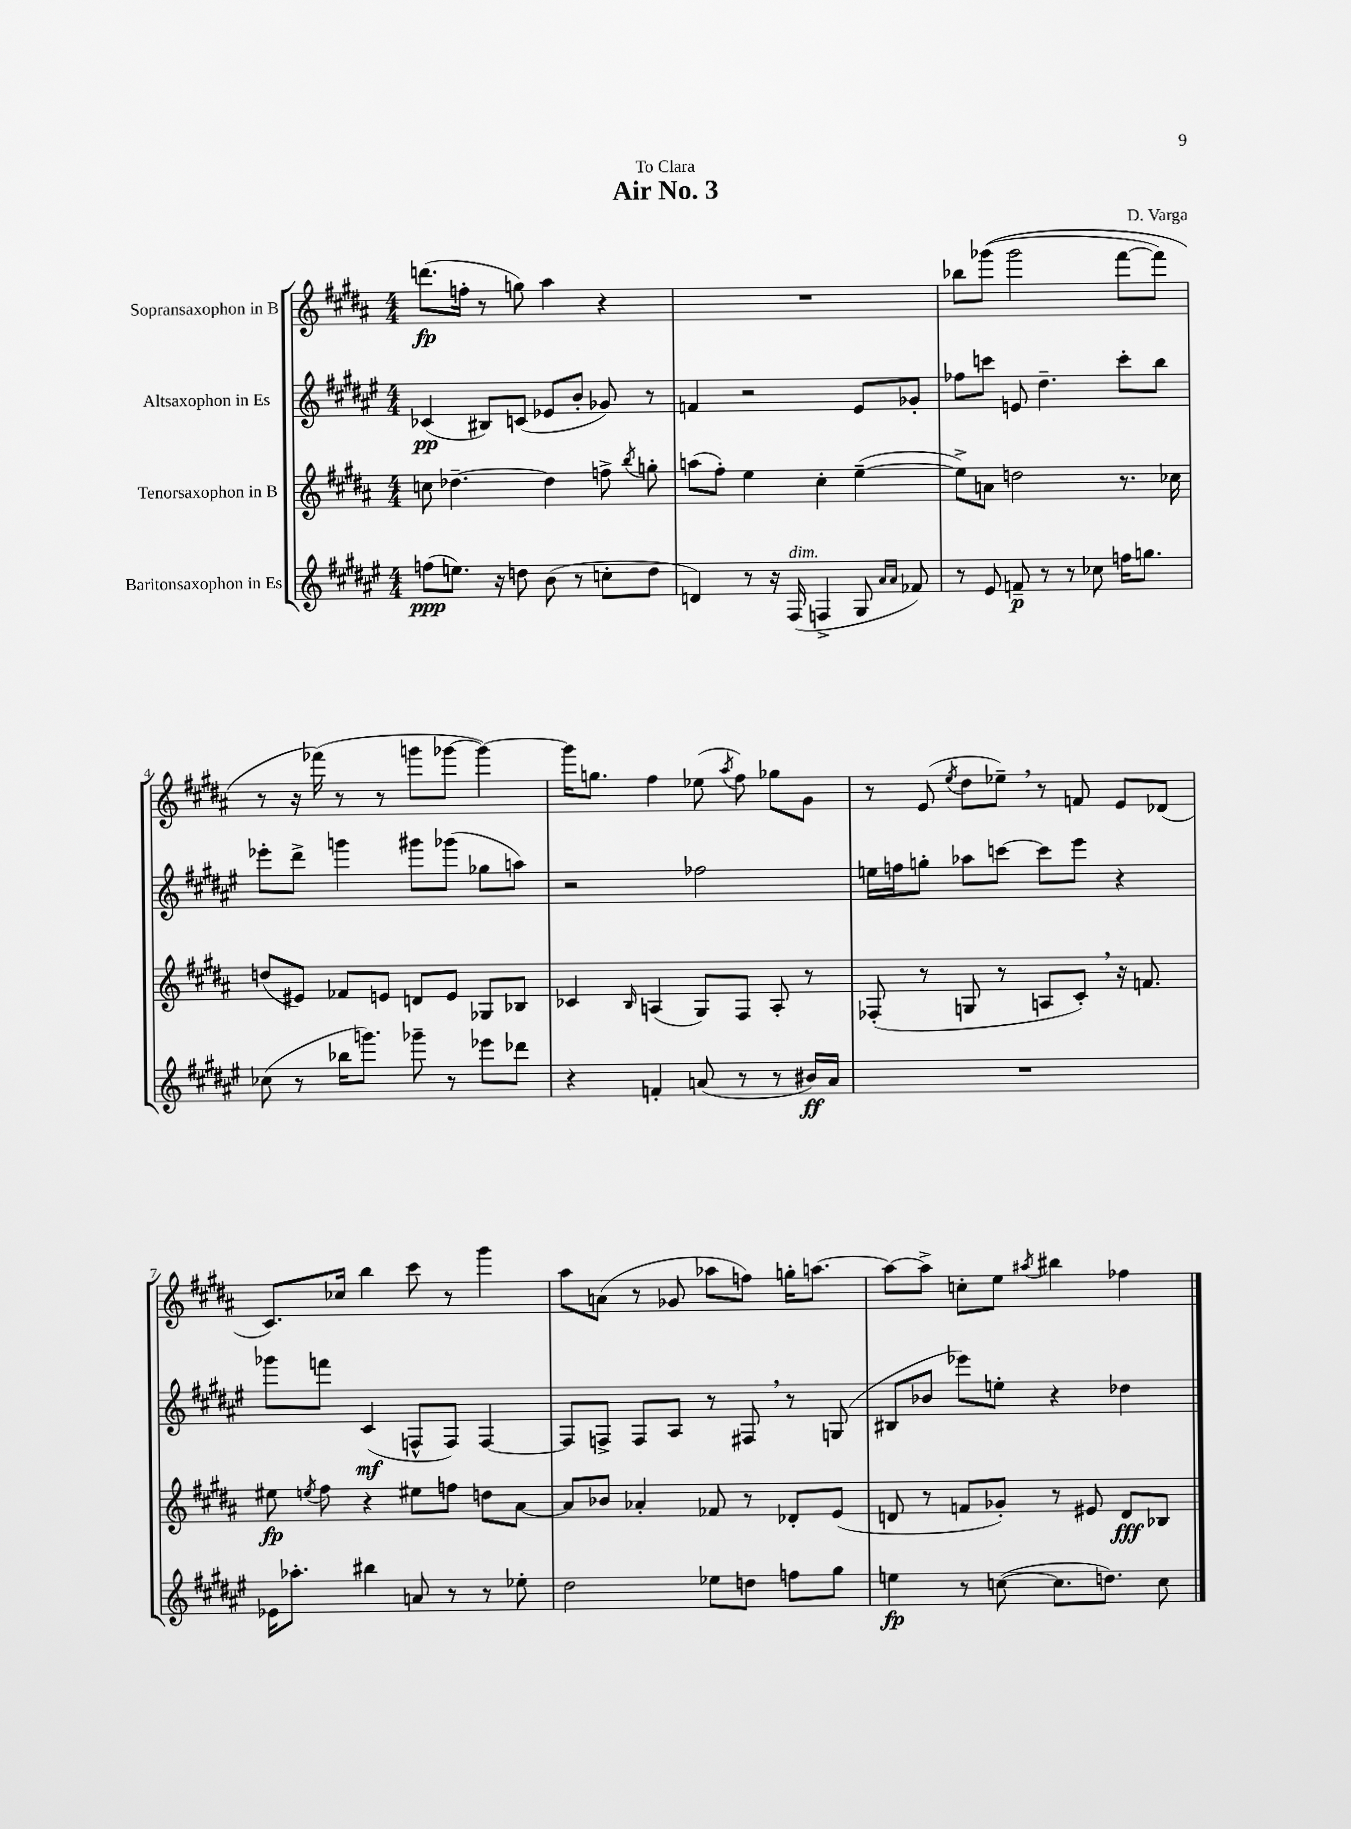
\header { title = "Air No. 3" composer = "D. Varga" dedication = "To Clara" }
<<
\new StaffGroup <<
\new Staff = "s0" \with { instrumentName = "Sopransaxophon in B" } {
    \clef treble \key b \major \numericTimeSignature \time 4/4
    \autoBeamOff d'''8.[\fp( f''16]-. r8 g''8) ais''4 r4 |
    R1 |
    bes''8[ ges'''8](\( ges'''2 fis'''8[~ fis'''8]) |
    r8 r16 fes'''16(\) r8 r8 g'''8[ ges'''8]~ ges'''4~) |
    ges'''16[ g''8.] fis''4 ees''8( \acciaccatura { ais''8 } fis''8) ges''8[ gis'8] |
    r8 e'8( \acciaccatura { e''8 } dis''8[ ees''8]--) \breathe r8 f'8 e'8[ des'8]( |
    cis'8.[) ces''16] b''4 cis'''8 r8 gis'''4 |
    ais''8[ a'8]( r8 ges'8 aes''8[ f''8]) g''16[-. a''8.]~ |
    a''8[~ a''8]-> c''8[-. e''8] \acciaccatura { ais''8 } bis''4 fes''4 \bar "|." |
}
\new Staff = "s1" \with { instrumentName = "Altsaxophon in Es" } {
    \clef treble \key fis \major \numericTimeSignature \time 4/4
    \autoBeamOff ces'4\pp( bis8[) c'8]( ees'8[ b'8]-. ges'8) r8 |
    f'4 r2 eis'8[ ges'8]-. |
    fes''8[ c'''8] e'8 dis''4.-- c'''8[-. b''8] |
    ees'''8[-. dis'''8]-> g'''4 gis'''8[ ges'''8]( ges''8[ a''8]) |
    r2 fes''2 |
    e''16[ f''16 g''8]-. aes''8[ c'''8]~ c'''8[ eis'''8] r4 |
    ges'''8[ f'''8] cis'4\mf( f8[-^ f8]) f4~ |
    f8[ f8]-> f8[ ais8] r8 fis8 \breathe r8 g8( |
    bis8[ bes'8] ees'''8[) e''8]-. r4 des''4 \bar "|." |
}
\new Staff = "s2" \with { instrumentName = "Tenorsaxophon in B" } {
    \clef treble \key b \major \numericTimeSignature \time 4/4
    \autoBeamOff c''8 des''4.~-- des''4 f''8-> \acciaccatura { b''8 } g''8-. |
    a''8[( fis''8]-.) e''4 cis''4-. e''4~--( |
    e''8[->) a'8] d''2 r8. ces''16 |
    d''8[( eis'8]) fes'8[ e'8] d'8[ e'8] ges8[ bes8] |
    ces'4 \grace { b16 } a4( gis8[) fis8] a8-. r8 |
    fes8-.( r8 g8 r8 a8[ cis'8]-.) \breathe r16 f'8. |
    eis''8\fp \acciaccatura { e''8 } fis''8 r4 eis''8[ f''8] d''8[ ais'8]~ |
    ais'8[ bes'8] aes'4-. fes'8 r8 des'8[-. e'8]( |
    d'8 r8 f'8[ ges'8]-.) r8 eis'8 d'8[\fff bes8] \bar "|." |
}
\new Staff = "s3" \with { instrumentName = "Baritonsaxophon in Es" } {
    \clef treble \key fis \major \numericTimeSignature \time 4/4
    \autoBeamOff f''8[\ppp( e''8.]) r16 d''8 b'8( r8 c''8[-. d''8] |
    d'4) r8 r16 fis16^\markup { \italic "dim." }( f4-> gis8 \grace { ais'16[ ais'16] } fes'8) |
    r8 eis'8 f'8--\p r8 r8 ces''8 f''16[ g''8.] |
    ces''8( r8 bes''16[ g'''8.]) ges'''8-- r8 ees'''8[ des'''8] |
    r4 f'4-. a'8( r8 r8 bis'16[\ff) a'16] |
    R1 |
    ees'16[ aes''8.]-. bis''4 a'8 r8 r8 ees''8-. |
    dis''2 ees''8[ d''8] f''8[ gis''8] |
    e''4\fp r8 c''8~( c''8.[ d''8.]) c''8 \bar "|." |
}
>>
>>
